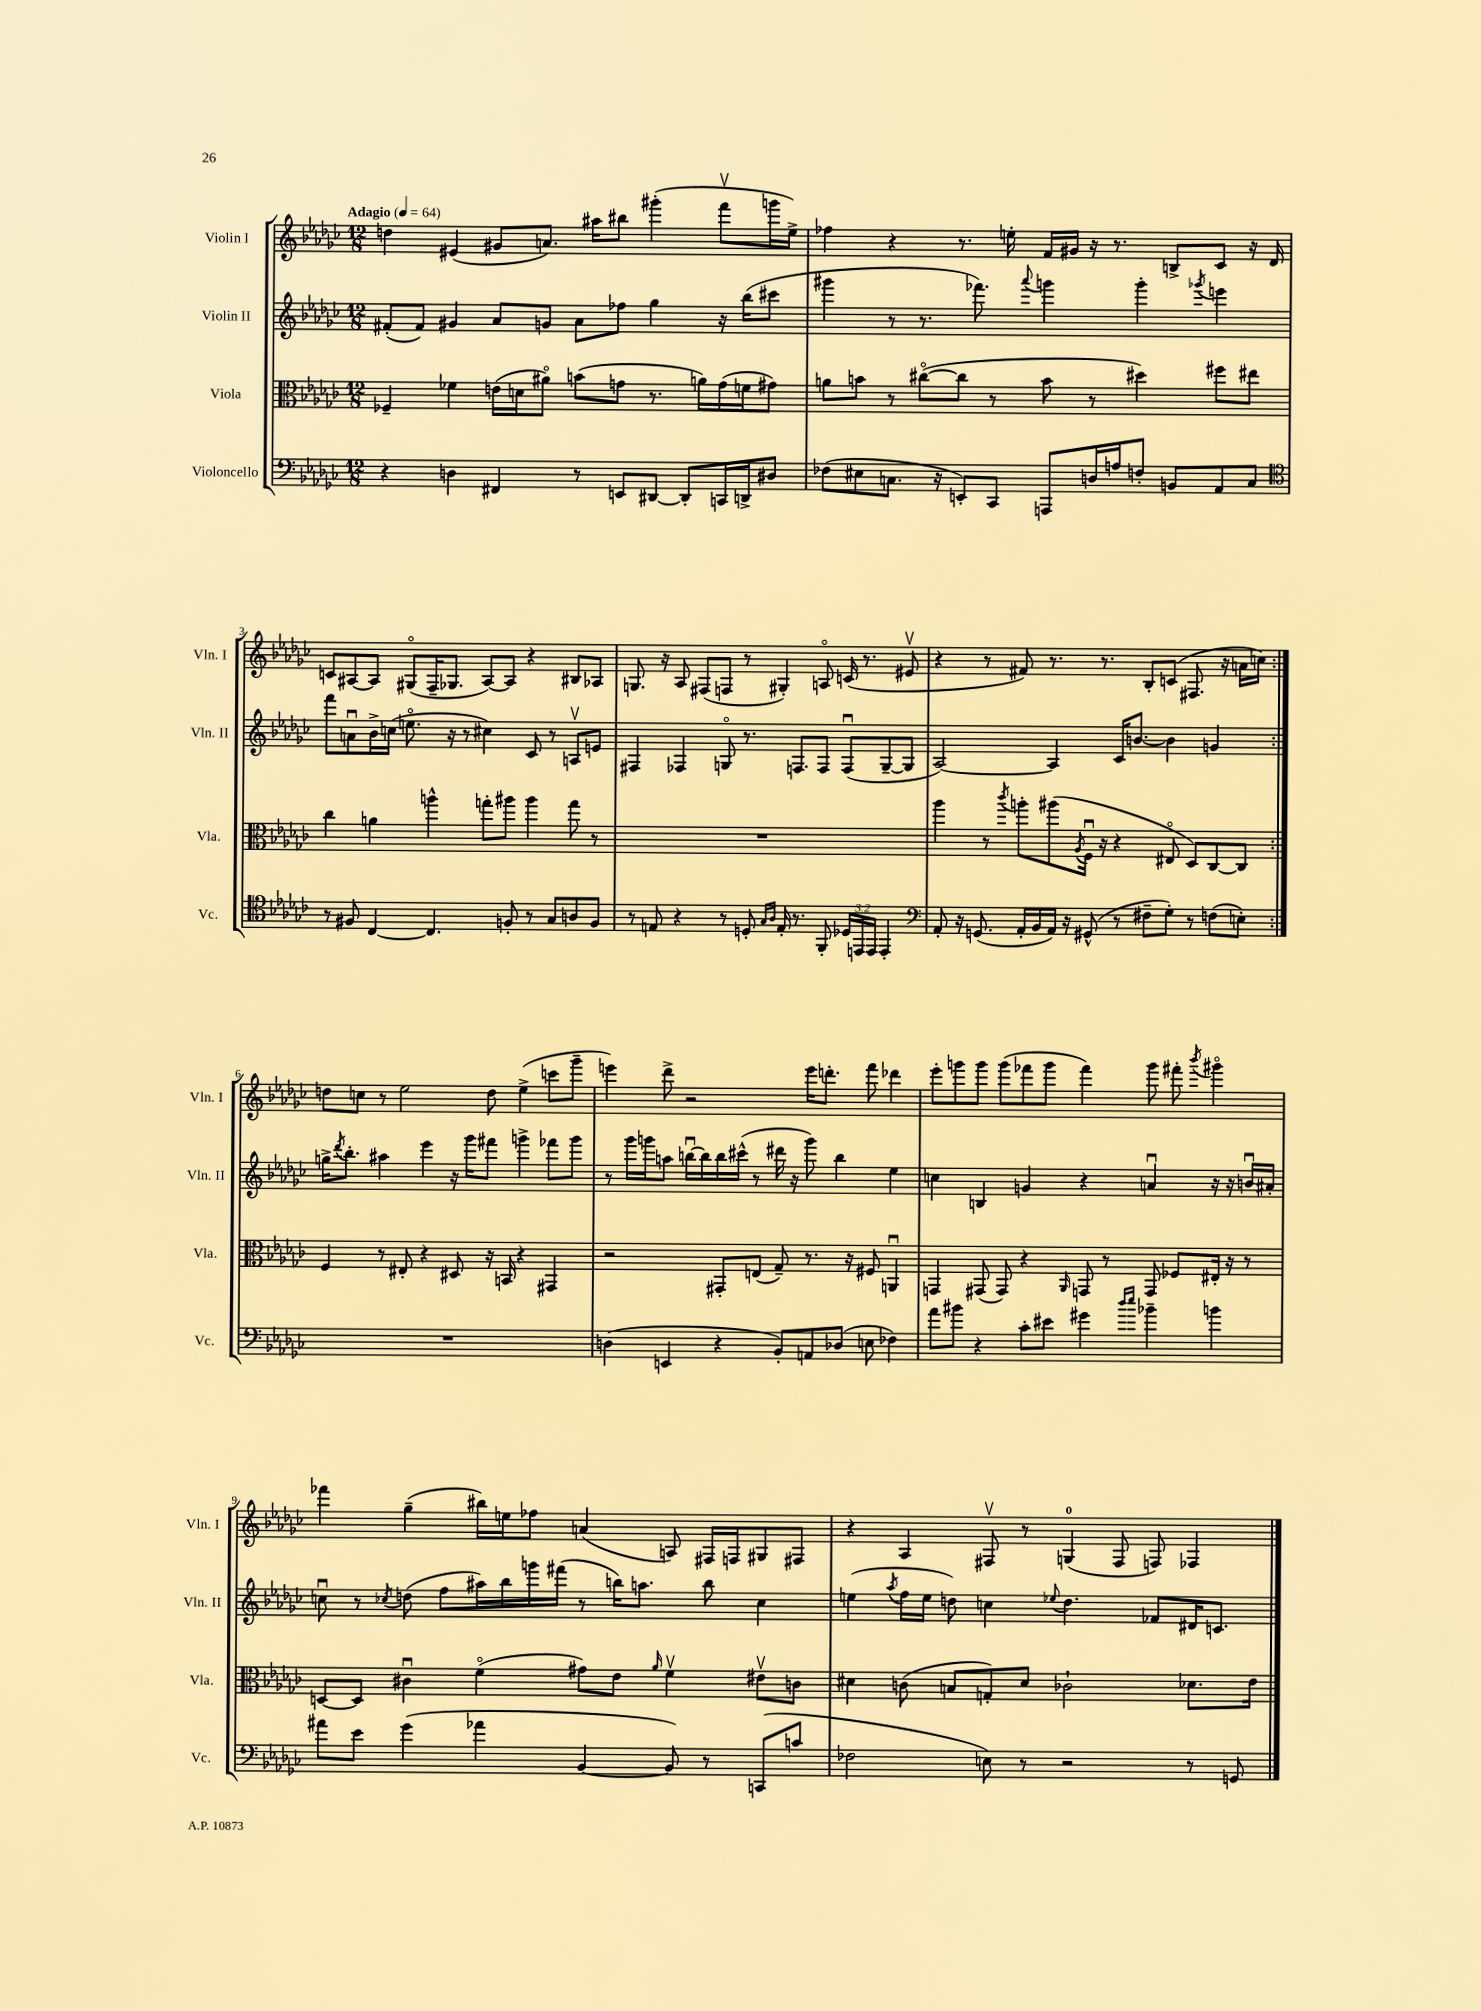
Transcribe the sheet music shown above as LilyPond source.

<<
\new StaffGroup <<
\new Staff = "s0" \with { instrumentName = "Violin I" shortInstrumentName = "Vln. I" } {
    \clef treble \key ges \major \numericTimeSignature \time 12/8 \tempo "Adagio" 4 = 64
    \repeat volta 2 { d''4 eis'4( gis'8 a'8.) ais''16 bis''8 gis'''4-.( f'''8\upbow g'''16 ees''16->) |
    fes''4 r4 r8. e''16-. f'16 gis'16 r16 r8. b8-> ces'8 r16 des'16 |
    c'8 ais8~ ais8 gis8\flageolet( f16-- ges8. ais8~) ais8 r4 bis8 aes8 |
    g8. r16 aes8 fis8( f8 r8 gis4-.) a8\flageolet c'16( r8. eis'8\upbow |
    r4 r8 fis'8) r8. r8. bes8-. c'8( fis8. r16 a'16 c''16) | }
    d''8 c''8 r8 ees''2 d''8 ees''4->( c'''8 ges'''8-- |
    e'''4) des'''8-> r2 e'''16 d'''8.-. f'''8 des'''4 |
    ees'''8-. g'''8 g'''8 g'''8( fes'''8 g'''8 fes'''4) g'''8 fis'''8-. \acciaccatura { bes'''8 } gis'''4\flageolet |
    fes'''4 ges''4--( bis''16) e''16 fes''8 a'4( a8) fis16 f16 gis8 fis8 |
    r4 aes4 fis8\upbow r8 g4-0( fis8 f8) fes4 \bar "|." |
}
\new Staff = "s1" \with { instrumentName = "Violin II" shortInstrumentName = "Vln. II" } {
    \clef treble \key ges \major \numericTimeSignature \time 12/8
    \repeat volta 2 { fis'8-.( fis'8) gis'4 aes'8 g'8 aes'8 fes''8 ges''4 r16 bes''16( cis'''8 |
    gis'''4 r8 r8. fes'''8.) \appoggiatura { aes'''8 } g'''4 g'''4-. \acciaccatura { ges'''8 } e'''4 |
    f'''8 a'8\downbow bes'16-> c''16( e''8.\flageolet r16 r8 cis''4) ces'8 r8 a8\upbow e'8 |
    fis4 fes4 g8\flageolet r8. f8. f8 f8\downbow( g8~-- g8 |
    aes2~) aes4 ces'16 b'8.~ b'4 g'4 | }
    g''16-> \acciaccatura { des'''8 } bes''8.-. ais''4 ees'''4 r16 ges'''16 fis'''8 g'''4-> fes'''8 g'''8 |
    r8 ges'''16 g'''16 a''8 b''16~\downbow b''16 b''16 cis'''16-^( r8 dis'''16 r16 g'''8) b''4 ees''4 |
    c''4 b4 g'4 r4 a'4\downbow r16 r16 b'16\downbow ais'16-. |
    c''8\downbow r8 \acciaccatura { ces''8 } d''8( f''8 ais''16) bes''16 g'''16 fis'''16( r8 b''16) a''8. b''8 ces''4 |
    e''4( \acciaccatura { aes''8 } f''16 e''16 d''8) c''4 \appoggiatura { ees''8 } d''4. fes'8 dis'16 c'8. \bar "|." |
}
\new Staff = "s2" \with { instrumentName = "Viola" shortInstrumentName = "Vla." } {
    \clef alto \key ges \major \numericTimeSignature \time 12/8
    \repeat volta 2 { fes4-- fes'4 e'16( d'16 ais'8\flageolet) b'8( g'8 r8. a'16) g'16( f'16 gis'8) |
    a'8 b'8 r8 cis''8~\flageolet( cis''8 r8 b'8 r8 dis''4) fis''8 eis''8 |
    ces''4 a'4 a''4-^ g''8-. ais''8 ais''4 g''8 r8 |
    R1. |
    aes''4 r8 \acciaccatura { ces'''8 } a''8-. ais''8( \acciaccatura { aes8 } f16\downbow r16 r4 eis8\flageolet des8) ces8~ ces8 | }
    f4 r8 eis8-. r4 dis8 r16 b,16 r4 gis,4 |
    r2 gis,8-. e8( ges8--) r8. r16 fis8 a,4\downbow |
    g,4 gis,8( gis,8) r4 \grace { aes,16 } g,8 r8 g,8 fes8 eis16-. r16 r8 |
    d8~ d8 cis'4\downbow f'4\flageolet( gis'8) ees'8 \grace { aes'16 } f'4\upbow eis'8\upbow c'8 |
    dis'4 c'8( b8 g8-.) dis'8 ces'2-! des'8. ees'16 \bar "|." |
}
\new Staff = "s3" \with { instrumentName = "Violoncello" shortInstrumentName = "Vc." } {
    \clef bass \key ges \major \numericTimeSignature \time 12/8 \override Staff.TupletNumber.text = #tuplet-number::calc-fraction-text
    \repeat volta 2 { r4 d4 fis,4 r8 e,8 dis,8~ dis,8-. c,16 d,16-> dis8 |
    fes8( eis8 c8. r16 e,8-.) ces,8 a,,8 d16 a16 f8-. b,8 aes,8 c8 |
    \clef tenor r8 fis8 ces4~ ces4. f8-. r8 ges8 a8 f8 |
    r8 e8 r4 r8 d8-. \grace { ges16 aes16 } e16-. r8. f,8-. \tuplet 3/2 { des16 e,16 e,16 } e,4-. |
    \clef bass aes,8-. r16 g,8.( aes,16-. bes,16 aes,16) r16 gis,8-^( r8 fis8-- ges8-.) r8 f8( e8-.) | }
    R1. |
    d4( e,4 r4 bes,8-.) a,8 des8( e8 fes4) |
    aes'8 bis'8 r4 ces'8-. eis'8 gis'4 \grace { des''16 ees''16 } bes'4-- b'4 |
    ais'8 ees'8 ges'4( aes'4 bes,4~ bes,8) r8 c,8( c'8 |
    fes2 e8) r8 r2 r8 g,8 \bar "|." |
}
>>
>>
